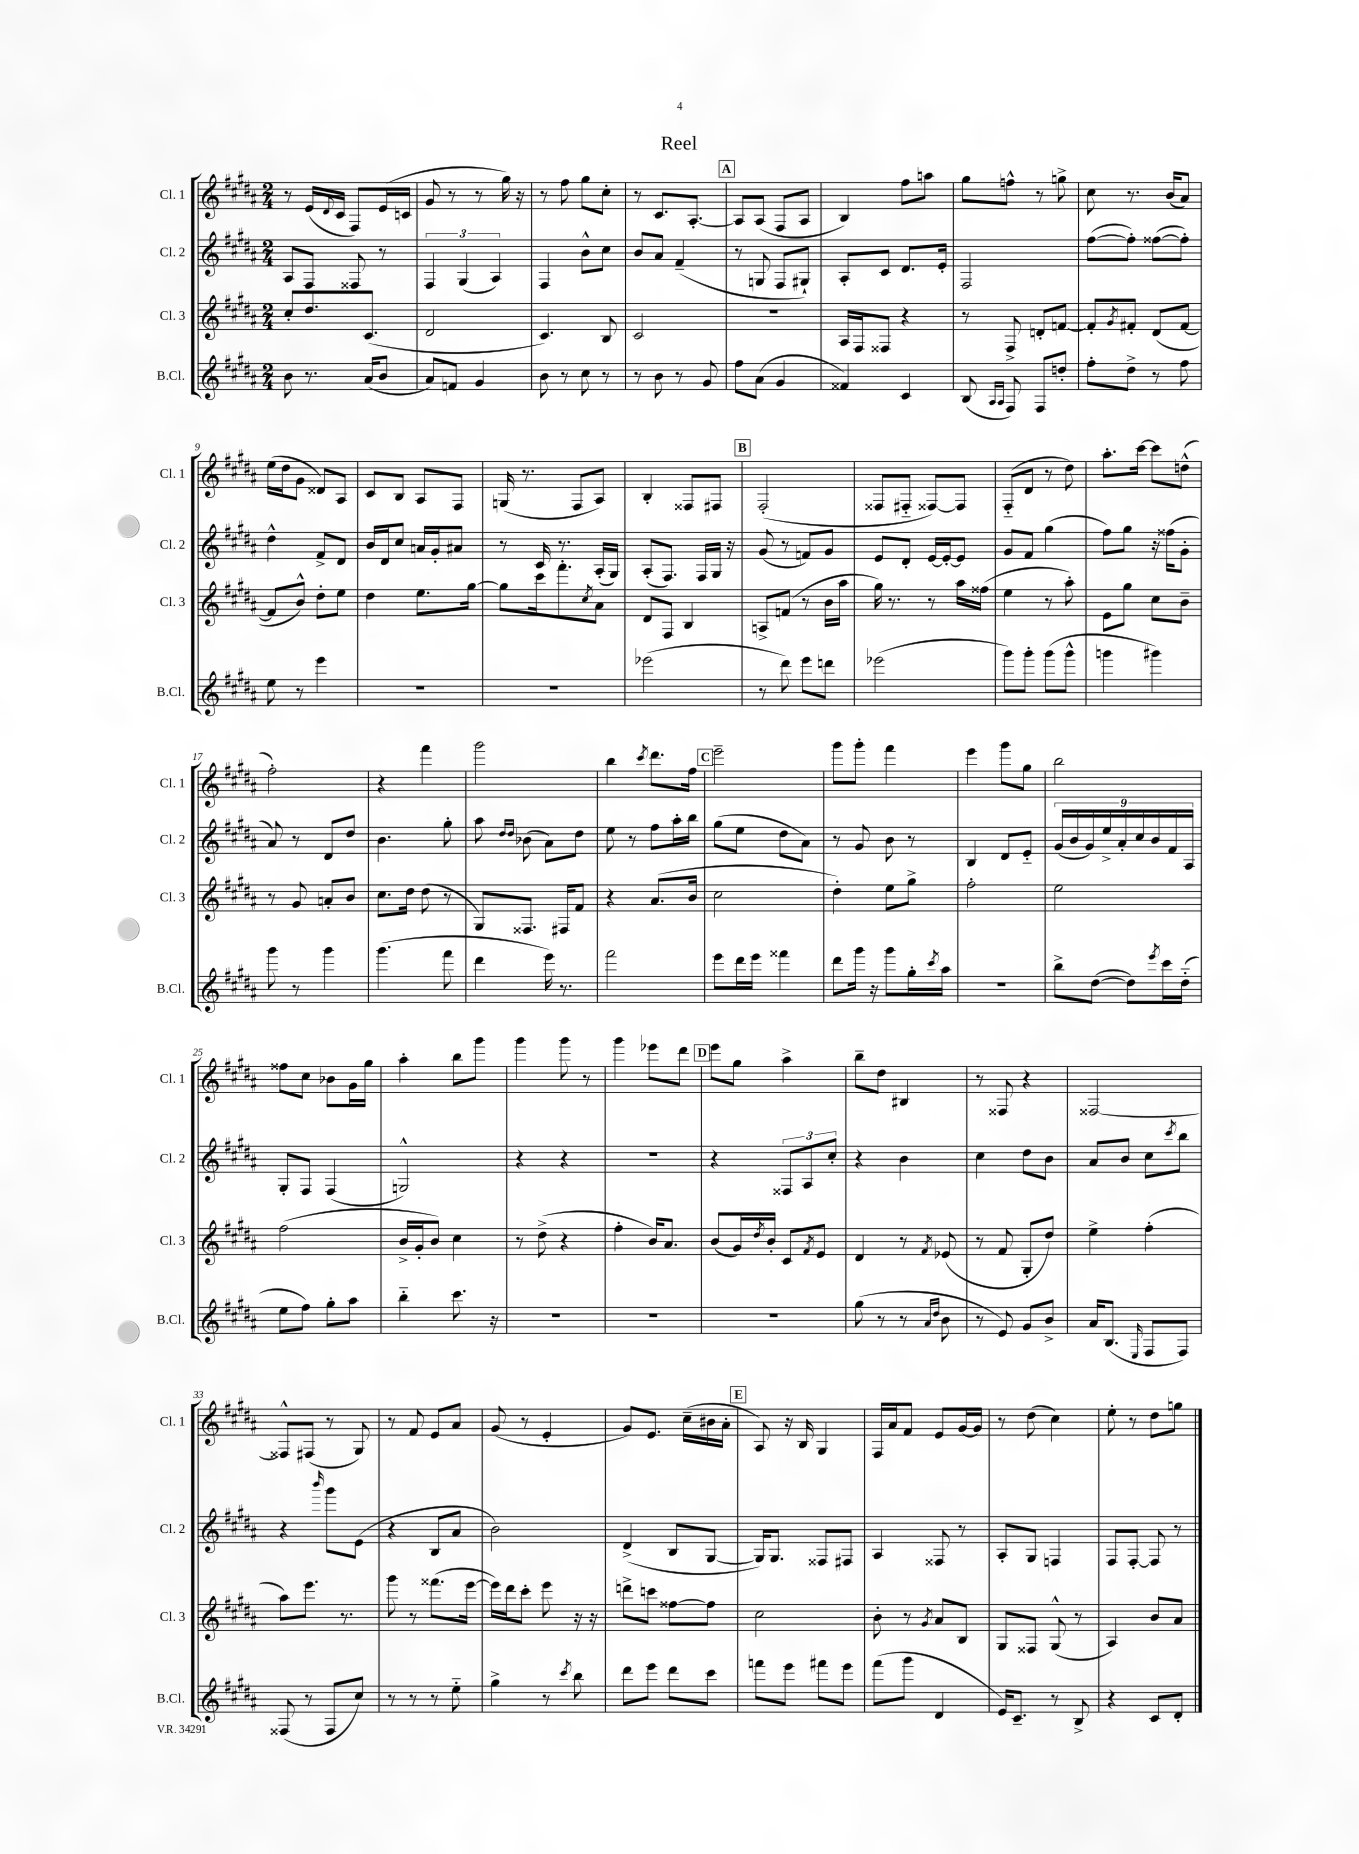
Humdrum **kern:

**kern	**kern	**kern	**kern
*staff4	*staff3	*staff2	*staff1
*clefG2	*clefG2	*clefG2	*clefG2
*k[f#c#g#d#a#]	*k[f#c#g#d#a#]	*k[f#c#g#d#a#]	*k[f#c#g#d#a#]
*M2/4	*M2/4	*M2/4	*M2/4
8b	8cc#'	8A#	8r
8.r	8.dd#	8F#	(16e
.	.	.	8qqd#
.	.	.	16c#
.	.	8F##	8F#)
(16a#	(8.c#	.	.
8b	.	8r	(16e
.	.	.	16c
=	=	=	=
8a#)	2d#	6F#	8g#
8f	.	.	8r
.	.	(6G#	.
4g#	.	.	8r
.	.	6A#)	.
.	.	.	16gg#)
.	.	.	16r
=	=	=	=
8b	4.c#)	4F#	8r
8r	.	.	8ff#
8cc#	.	8b^^	8gg#
8r	8B	8cc#	8cc#'
=	=	=	=
8r	2c#	8b	8r
8b	.	8a#	8.c#
8r	.	(4f#~	.
.	.	.	[8.A#'
8g#	.	.	.
=	=	=	=
8ff#	2r	8r	8A#]
(8a#	.	8G	(8A#
4g#	.	8F#	8F#
.	.	8G#`)	8A#
=	=	=	=
4f##)	16A#	8A#'	4B)
.	16F#	.	.
.	8F##	8c#	.
4c#	4r	8.d#	8ff#
.	.	.	8aa
.	.	16e'	.
=	=	=	=
(8B	8r	2F#	8gg#
16qqA#	.	.	.
16qqA#	.	.	.
8F#)	8F#^	.	8ff^^
8F#	8d'	.	8r
8dd'	[8f	.	8gg^
=	=	=	=
8ff#'	8f']	([8ff#	8cc#
.	8qg#	.	.
8dd#^	8f#'	8ff#'])	8.r
8r	(8d#	([8ff##	.
.	.	.	(16b
8ff#	[8f#	8ff##'])	8a#)
=	=	=	=
8ee	8f#]	4dd#^^	(16ee
.	.	.	16dd#
8r	8b^^)	.	8g#
4eee	8dd#'	8f#^	8d##)
.	8ee	8d#	8A#
=	=	=	=
2r	4dd#	16b	8c#
.	.	16d#	.
.	.	8cc#	8B
.	8.ee	16a	8A#
.	.	16g#'	.
.	.	8a#	8F#
.	[16gg#	.	.
=	=	=	=
2r	8gg#]	8r	(16G
.	.	.	8.r
.	16ccc#	16c#	.
.	8.fff#'	8.r	.
.	.	.	8F#
.	8qcc#	.	.
.	8a#	(16A#'	8A#)
.	.	16G#)	.
=	=	=	=
(2eee-	8d#	(8A#'	4B'
.	8F#	8.F#)	.
.	4B	.	8F##
.	.	16F#	.
.	.	16G#	8F#
.	.	16r	.
=	=	=	=
8r	8A^	(8g#	(2F#'
8ddd#)	(8f	8r	.
8eee	8r	8f)	.
8ddd	16b	8g#	.
.	16aa#	.	.
=	=	=	=
(2eee-	16gg#)	8e	8F##
.	8.r	.	.
.	.	8d#'	8F#'~
.	8r	[16e	[8F##)
.	.	16e'_	.
.	16aa#	8e]	8F##]
.	(16ff##	.	.
=	=	=	=
8ggg#)	4ee	8g#	(8F#'~
8ggg#'	.	8f#	8d#
(8ggg#	8r	(4gg#	8r
8ggg#^^	8aa#')	.	8dd#)
=	=	=	=
4ggg	8e	8ff#)	8.aa#'
.	8gg#	8gg#	.
.	.	.	[16ccc#
4ggg#)	8cc#	16r	8ccc#]
.	.	(16ff##	.
.	8b~	8g#'	(8dd^^
=	=	=	=
8ggg#	8r	8a#)	2ff#')
8r	8g#	8r	.
4ggg#	8a'	8d#	.
.	8b	8dd#	.
=	=	=	=
(4.ggg#	8.cc#	4.b	4r
.	16dd#	.	.
.	(8dd#	.	4fff#
8fff#	8r	8gg#'	.
=	=	=	=
4ddd#	8G#)	8aa#	2ggg#
.	.	16qqdd#	.
.	.	16qqdd#	.
.	8.F##	(8b-	.
16eee)	.	8a#)	.
8.r	16F#	.	.
.	8f#	8dd#	.
=	=	=	=
2fff#	4r	8ee	4bb
.	.	8r	.
.	.	.	8qccc#
.	(8.a#	8ff#	8.ddd#
.	.	16aa#'	.
.	16b	16bb	16ff#
=	=	=	=
8eee	2cc#	(8gg#	2eee~
16ddd#	.	8ee	.
16eee	.	.	.
4fff##	.	8dd#	.
.	.	8a#)	.
=	=	=	=
8ddd#	4dd#')	8r	8ggg#
16ggg#	.	8g#	8ggg#'
16r	.	.	.
8ggg#	8ee	8b	4fff#
16gg#'	8gg#^	8r	.
8qccc#	.	.	.
16aa#	.	.	.
=	=	=	=
2r	2ff#'	4B	4eee
.	.	8d#	8ggg#
.	.	8e'~	8gg#
=	=	=	=
8bb^	2ee	(18g#	2bb
.	.	18b	.
.	.	18g#)	.
([8dd#	.	.	.
.	.	18ee^	.
.	.	18a#'	.
8dd#])	.	.	.
.	.	18cc#	.
.	.	18b	.
8qeee	.	.	.
16ccc#	.	.	.
.	.	18f#	.
(16dd#'~	.	.	.
.	.	18A#	.
=	=	=	=
8ee	(2ff#	8G#'	8ff##
8ff#)	.	8F#	8cc#
8gg#'	.	(4F#	8b-
8aa#	.	.	16g#
.	.	.	16gg#
=	=	=	=
4bb'~	16b^	2G^^)	4aa#'
.	16g#'	.	.
.	8b)	.	.
8.ccc#	4cc#	.	8bb
.	.	.	8ggg#
16r	.	.	.
=	=	=	=
2r	8r	4r	4ggg#
.	(8dd#^	.	.
.	4r	4r	8ggg#
.	.	.	8r
=	=	=	=
2r	4ff#'	2r	4ggg#
.	16b)	.	8eee-
.	8.a#	.	.
.	.	.	8ddd#
=	=	=	=
2r	(8b	4r	8eee
.	16g#)	.	8gg#
.	8qdd#	.	.
.	16b'	.	.
.	8c#	12F##	4aa#^
.	.	12A#	.
.	8qf#	.	.
.	8e	.	.
.	.	12cc#'	.
=	=	=	=
(8gg#	4d#	4r	8bb~
8r	.	.	8dd#
8r	8r	4b	4B#
16qqa#	.	.	.
16qqdd#	8qf#	.	.
8b	(8e-	.	.
=	=	=	=
8r	8r	4cc#	8r
8e)	8f#	.	8F##
8g#	8G#'	8dd#	4r
8b^	8dd#)	8b	.
=	=	=	=
16a#	4ee^	8a#	[2F##
(8.B	.	.	.
.	.	8b	.
16qqE	.	.	.
8F#	(4ff#'	8cc#	.
.	.	8qccc#	.
8F#)	.	8bb	.
=	=	=	=
(8F##	8aa#)	4r	8F##^^]
8r	8.eee	.	(8F#
.	.	16qqbbb	.
8F##	.	8ggg#	8r
.	8.r	.	.
8cc#)	.	(8e	8G#)
=	=	=	=
8r	8ggg#	4r	8r
8r	8r	.	8f#
8r	(8.fff##	8B	8e
8ee'~	.	8a#	8a#
.	[16eee	.	.
=	=	=	=
4gg#^	16eee])	2b)	(8g#
.	16ddd#	.	.
.	8ccc#'	.	8r
8r	8eee	.	4e'
8qccc#	.	.	.
8bb	16r	.	.
.	16r	.	.
=	=	=	=
8ddd#	8ddd^	(4d#^	8g#)
8eee	8ccc	.	8.e
8ddd#	[8ff##	8B	.
.	.	.	(16cc#~
8ccc#	8ff##]	[8G#	16b#
.	.	.	16a#'
=	=	=	=
8fff	2cc#	16G#])	8A#)
.	.	8.G#	.
8eee	.	.	16r
.	.	.	16B
8fff#	.	8F##	4G#
8eee	.	8F#	.
=	=	=	=
(8fff#	8b'	4A#	16F#
.	.	.	16a#
8ggg#	8r	.	8f#
.	8qg#	.	.
4d#	8a#	8F##	8e
.	8B	8r	[16g#
.	.	.	16g#]
=	=	=	=
16e)	8G#	8A#'	8r
8.c#~	.	.	.
.	8F##	8G#	(8dd#
8r	(8G#^^	4F	4cc#)
8B^	8r	.	.
=	=	=	=
4r	4A#)	8F#	8ee'
.	.	[8F#'	8r
8c#	8b	8F#]	8dd#
8d#'	8a#	8r	8gg
==	==	==	==
*-	*-	*-	*-
